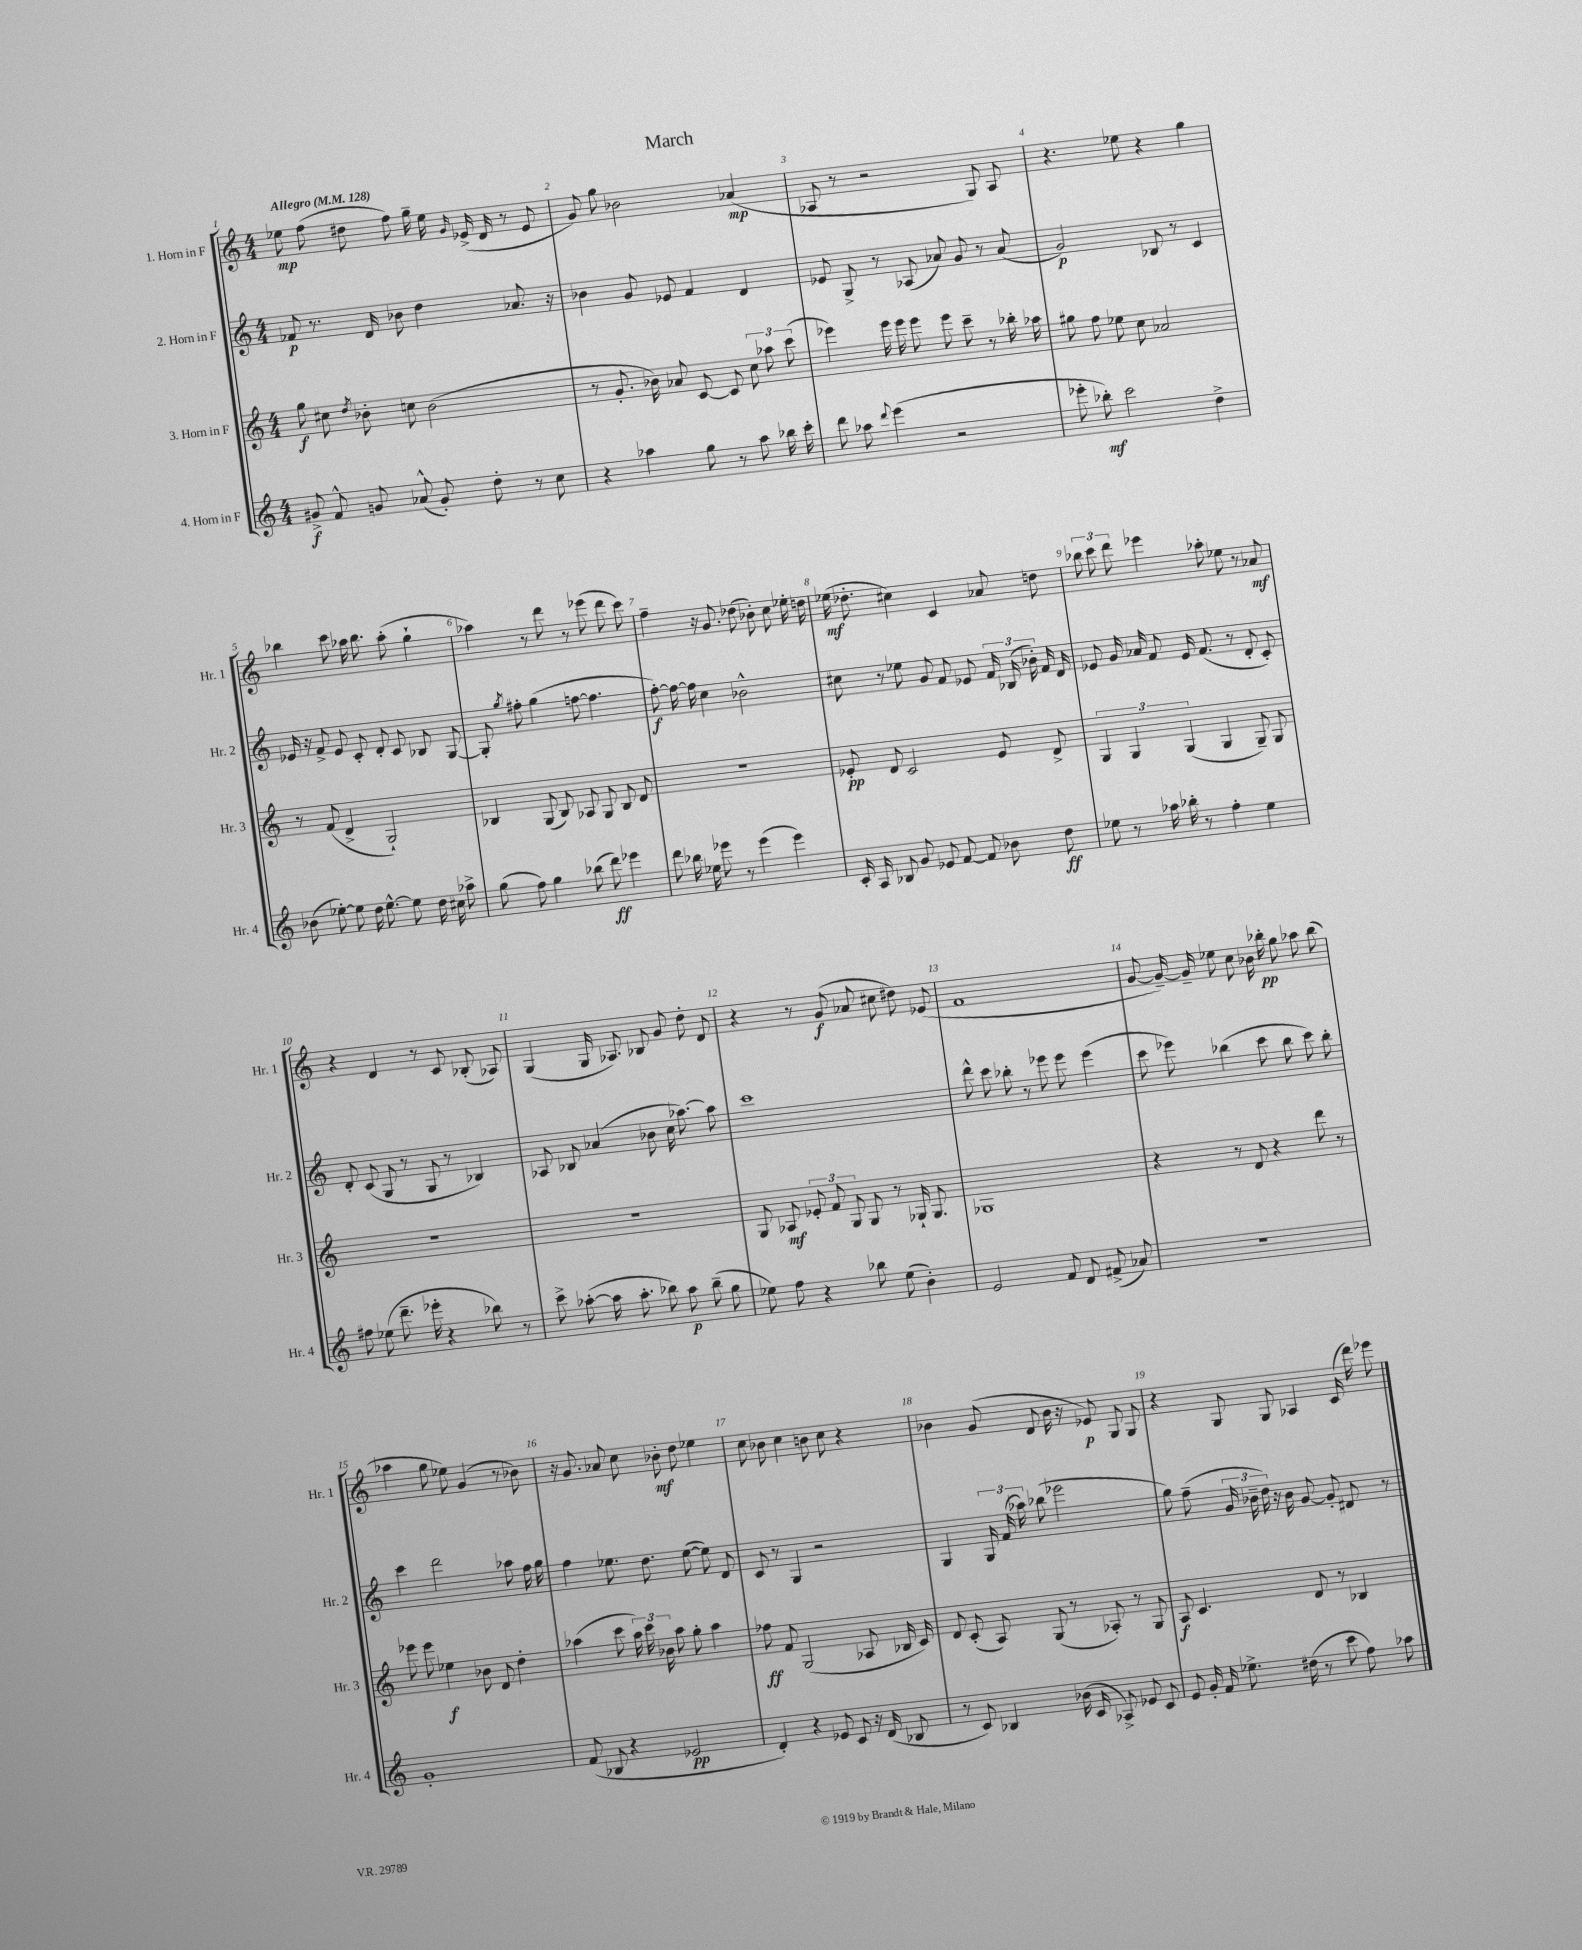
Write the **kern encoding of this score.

**kern	**kern	**kern	**kern
*staff4	*staff3	*staff2	*staff1
*clefG2	*clefG2	*clefG2	*clefG2
*k[]	*k[]	*k[]	*k[]
*M4/4	*M4/4	*M4/4	*M4/4
*MM128	*MM128	*MM128	*MM128
8g#^	8gg	8f-	8ee-
8f^^	8cc#	8.r	(8ff
.	8qdd	.	.
8g	8b-'	.	8dd#
.	.	16d	.
(8a-^^	8cc	8b-	8ff)
8g')	(2b-	4dd	16gg~
.	.	.	16ee-
.	.	.	16qqg
8dd'	.	.	(16e-^
.	.	.	16d
8r	.	8.a-	8r
8cc	.	.	8e-
.	.	16r	.
=	=	=	=
4r	8r	4b-	8g)
.	8.g'	.	8gg
4aa-	.	8g	2b-
.	16b-)	.	.
.	8a-	8e-	.
8gg	[8c	4f	.
8r	8c]	.	.
8aa-	12cc	4d	(4a-
.	12aa-	.	.
16bb-	.	.	.
.	(12ccc	.	.
16ccc'	.	.	.
=	=	=	=
8ddd	4eee-)	8e-	8A-
8aa-	.	8G^	8r
8qqddd	.	.	.
(4eee	16eee-	8r	2r
.	16eee-	.	.
.	8eee-	(8A-	.
2r	8eee-	8a-)	.
.	8ccc~	8g	.
.	8r	8r	8G)
.	16bb-'	(8a-	8A-
.	16aa-	.	.
=	=	=	=
8eee-'	8gg#	2g)	4.r
8bb-')	8ff	.	.
2ccc	8ee-	.	.
.	8cc	.	8ee-
.	2a-	8B-	4r
.	.	8r	.
4dd^	.	4c	4gg
=	=	=	=
(8b-	8r	16e-	4bb-
.	.	16r	.
[8ee-')	(8f	8f^	.
8ee-]	4d^	8e-	8ccc
16dd	.	8c'	16aa-
[8.ee-^^	.	.	8.bb-
.	2G`)	8d'	.
8ee-]	.	8c	(8aa-'
16dd	.	8B-	4gg`
16cc#	.	.	.
8aa-^	.	[8G	.
=	=	=	=
(8gg	4B-	8G']	4aa-)
.	.	8qgg	.
8ff)	.	8ff#'	.
4gg	(8G	(4gg	8r
.	8B-)	.	8ddd
(8bb-	8A-	[8ff	8r
8ddd)	8G	4.ff]	(8eee-
4eee-	8B-	.	8ddd
.	8d	.	8ccc)
=	=	=	=
8ddd	1r	[8ff')	4ff~
16bb-	.	16ff_	.
16ee-	.	16ff]	.
8eee-	.	4cc	16r
.	.	.	8.g
8r	.	.	.
(4eee-	.	2b-^^	(8dd-
.	.	.	8b-')
4eee-)	.	.	8cc
.	.	.	16ee-'
.	.	.	16dd
=	=	=	=
16c'	8e-'	8cc#	(16ee-
16A	.	.	8.dd-'
8B-	8d	8r	.
8g	2c	8ee-	4cc#)
8e-	.	8g	.
[8f	.	8f	4c
8f]	.	8e-	.
8b-	8e-	24f	8a-
.	.	(24B-	.
.	.	24b-')	.
8dd	8d^	16f	8dd
.	.	16d	.
=	=	=	=
8ee-	6G	8e-	12bb-
.	.	.	12ccc
8r	.	16g	.
.	6G	.	12ddd
.	.	16a-	.
16aa-	.	8f	4eee-
16bb-'	.	.	.
.	(6G	.	.
8r	.	16e-	.
.	.	(8.f	.
4ff'	4G	.	8aa-'
.	.	8r	8ee-
4ee-	8G~)	8d'	8r
.	8G	8c')	8a-
=	=	=	=
8ff#	1r	8d'	4r
(8ee-	.	(8c	.
8.ddd~	.	8G	4d
.	.	8r	.
16eee-'	.	.	.
4r	.	8G	8r
.	.	8r	8c
8bb-)	.	4B-)	(8B-'
8r	.	.	8A-)
=	=	=	=
8ccc^	1r	8A-	(4G
([8aa-'	.	8B-	.
16aa-]	.	(4a-	16G
8.aa-'	.	.	8.A-)
8bb-)	.	8b-	8B-
8aa-	.	16cc	8g
.	.	[8.aa-)	.
(8bb-~	.	.	8dd'
8gg	.	8aa-]	8d
=	=	=	=
8ee-)	8G	1ccc	4r
8ff	8A-	.	.
4r	12e-'	.	8r
.	12f	.	.
.	.	.	(8g
.	12G	.	.
8bb-	8G	.	8a-
(8ee-	8r	.	8cc#
4b')	16G-`	.	8dd#)
.	8.G-	.	.
.	.	.	(8e-
=	=	=	=
2e	1G-	8ddd^^	1f
.	.	8ccc	.
.	.	8bb-'	.
.	.	8r	.
8f	.	8eee-	.
8d	.	8eee-	.
(8f#^	.	(4eee-	.
8a-)	.	.	.
=	=	=	=
1r	4r	8ccc	[8g
.	.	8eee-)	16g~_)
.	.	.	16g~]
.	8r	(4bb-	8ee-
.	8d	.	8cc
.	4r	8ccc	16b-
.	.	.	16bb-'
.	.	8bb-	8gg
.	8ddd	8ccc)	8aa-
.	8r	8bb-'	(8bb-
=	=	=	=
1g'	8eee-	4ccc	4aa-
.	8eee-	.	.
.	4ee-	2ddd	8gg
.	.	.	8ee-)
.	8b-	.	(4g
.	8d	.	.
.	4dd'	8aa-	8r
.	.	16ff	8b-)
.	.	16gg	.
=	=	=	=
(8f	(4aa-	4ff	16r
.	.	.	8.g
8B-	.	.	.
4r	8ccc	8.ee-	8a-
.	24aa-)	.	8cc
.	24ccc	.	.
.	.	8.dd	.
.	24b-	.	.
2e-	8aa-	.	8b-'
.	8gg'	([8ee-	8dd
.	4aa-	8ee-])	4ee-
.	.	8d	.
=	=	=	=
4d')	8ff-	8c	8cc
.	8f	8r	8b-
4r	(2G	4G	4cc
8e-	.	2r	8b
8c	.	.	8cc
16r	8A-	.	4r
(16d	.	.	.
8B-	16B-	.	.
.	16c)	.	.
=	=	=	=
8r	8d	4G	4b-
8c)	(8c'	.	.
4B-	8A)	24G	(8g
.	.	(24f	.
.	.	24aa-)	.
.	(8G	(8bb-	8d
(16b-	8r	2eee-	16b-
16c	.	.	16r
8A-^)	8A-')	.	8e-)
8e-	8r	.	8G
8c	8G	.	8G
=	=	=	=
8e	8A	8gg)	4r
16g'	4.c	(8ff~	.
16f	.	.	.
8.ee-^	.	24g	8G
.	.	24b-~	.
.	.	24dd)	.
.	.	16r	8G
(16dd#	.	16b-	.
8r	8d	[8g	4A-
8ccc	8r	8g']	.
8ff)	4B-	8d#	(16c
.	.	.	16ddd)
8aa-	.	8r	8eee-
==	==	==	==
*-	*-	*-	*-
